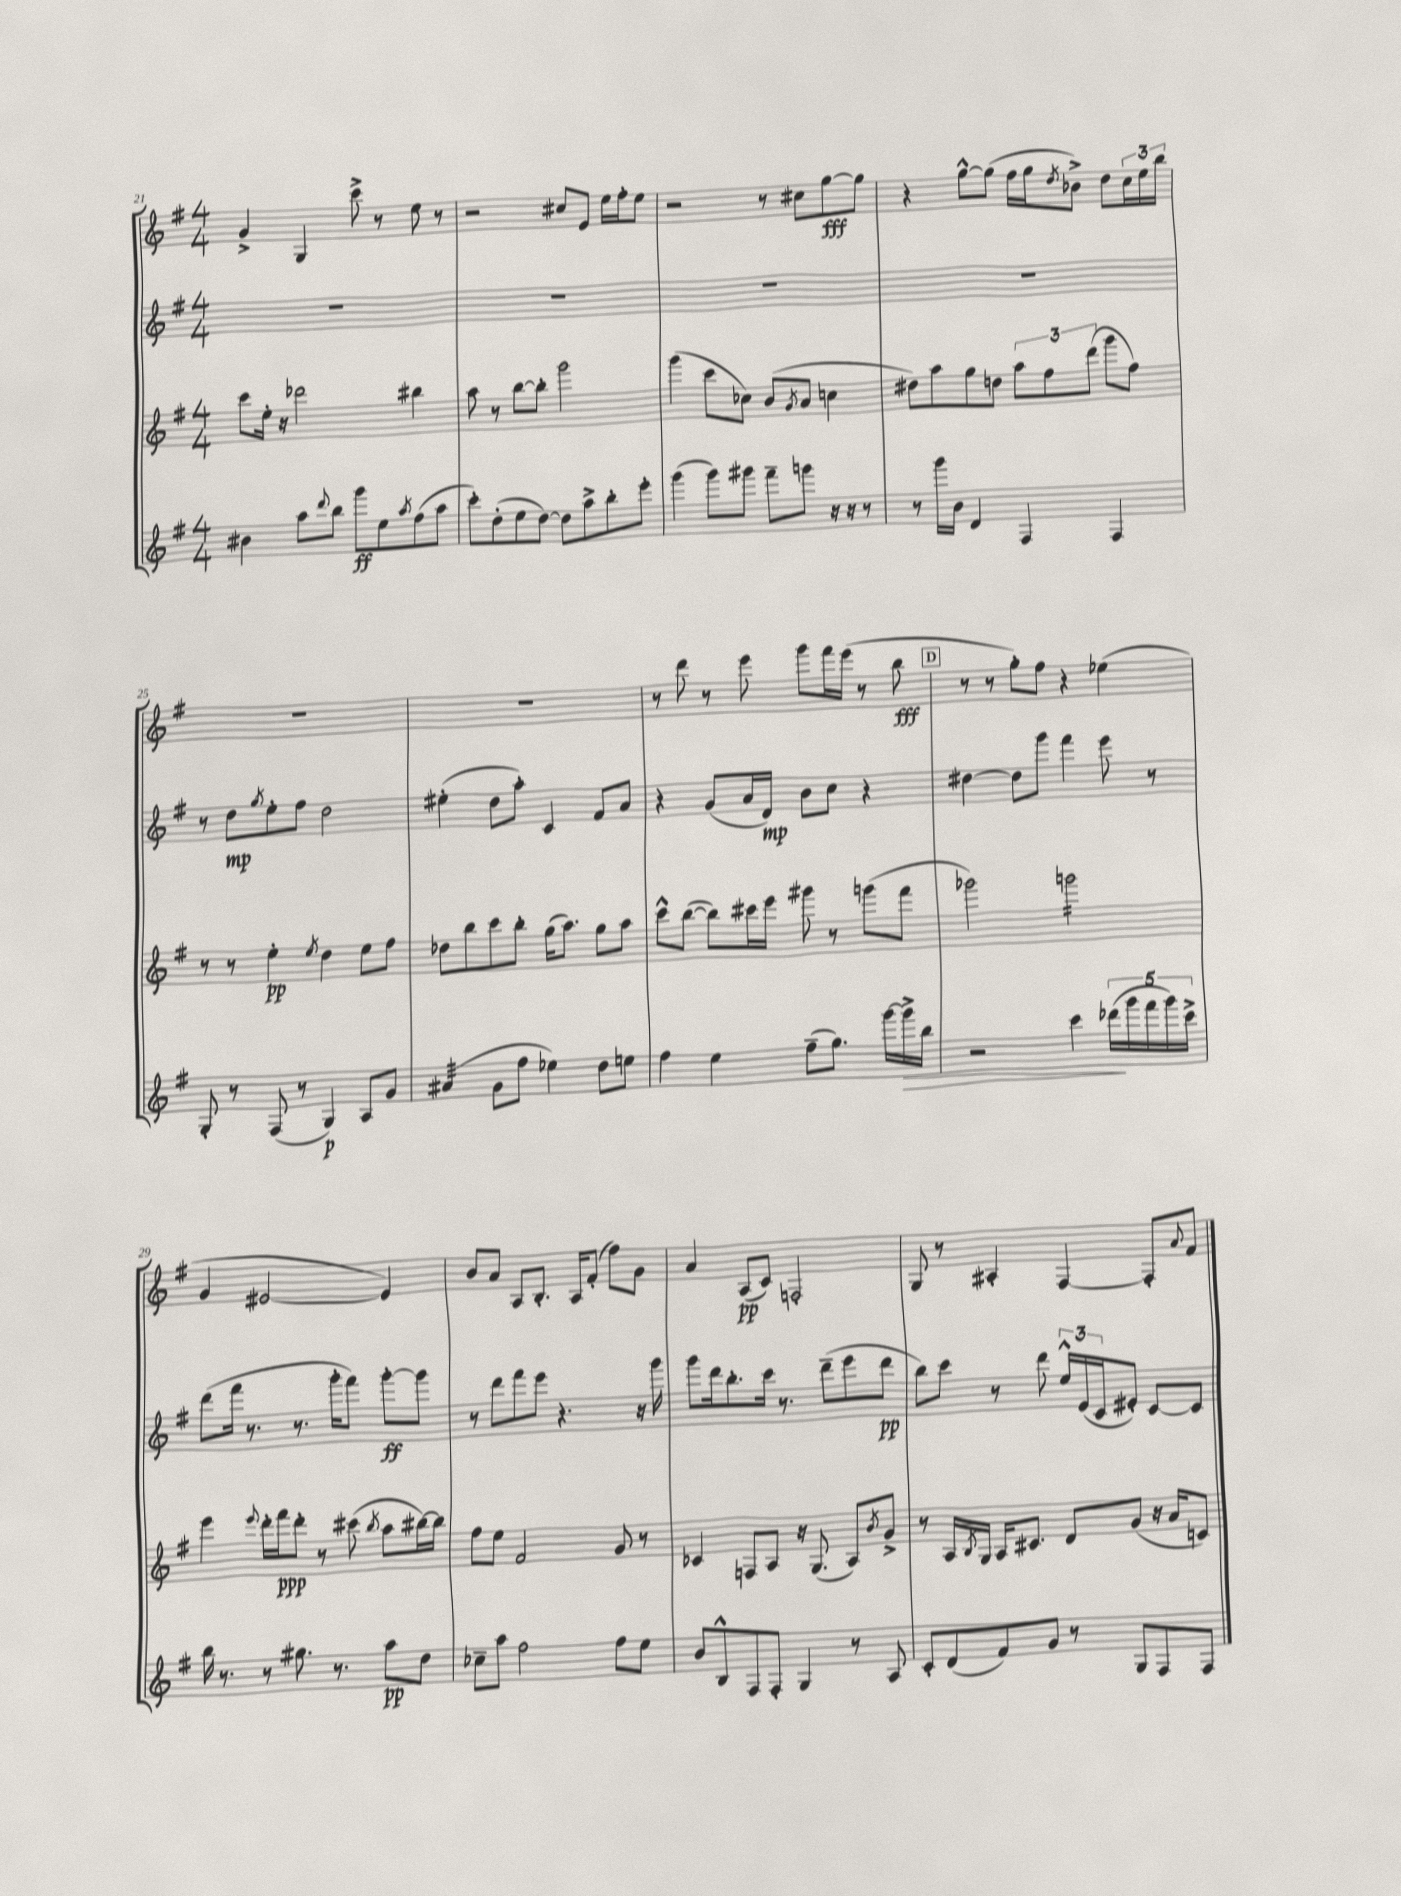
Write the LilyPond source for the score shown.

<<
\new StaffGroup <<
\new Staff = "s0" {
    \clef treble \key g \major \numericTimeSignature \time 4/4
    g'4-> g4 c'''8-> r8 e''8 r8 |
    r2 cis''8 e'8 e''16 fis''16-. e''8 |
    r2 r8 cis''8 g''8~\fff g''8 |
    r4 g''8~-^ g''8( fis''16 g''16 \acciaccatura { d''8 } bes'8->) d''8 \tuplet 3/2 { c''16 e''16 b''16 } |
    R1 |
    R1 |
    r8 d'''8 r8 e'''8 g'''8 fis'''16 e'''16( r8 b''8\fff |
    \mark \markup { \box "D" } r8 r8 g''8-.) fis''8 r4 ees''4( |
    g'4 eis'2~ eis'4) |
    b'8 a'8 a8 b8.-. a16 fis'8-.( fis''8) g'8 |
    a'4 a8\pp( c'8) f2-. |
    g8 r8 ais4-. fis4~ fis8-. \appoggiatura { a'8 } fis'8 \bar "|." |
}
\new Staff = "s1" {
    \clef treble \key g \major \numericTimeSignature \time 4/4
    R1 |
    R1 |
    R1 |
    R1 |
    r8 d''8\mp \acciaccatura { g''8 } e''8-. fis''8 d''2 |
    eis''4-.( d''8 a''8-.) c'4 fis'8 a'8 |
    r4 g'8( a'16 d'16\mp) b'8 c''8 r4 |
    \mark \markup { \box "D" } dis''4~ dis''8 g'''8 fis'''4 e'''8 r8 |
    d'''8( fis'''16 r8. r8. g'''16-. fis'''8) g'''8~-.\ff g'''8 |
    r8 d'''8 fis'''8 e'''8 r4. r16 g'''16 |
    g'''8 d'''16 b''8.-. c'''16 r8. d'''8--( e'''8 d'''8\pp |
    b''8) c'''8 r8 d'''8 \tuplet 3/2 { e''16-^ e'16( c'16 } eis'8-.) c'8~ c'8 \bar "|." |
}
\new Staff = "s2" {
    \clef treble \key g \major \numericTimeSignature \time 4/4
    c'''8 e''16-. r16 des'''2 bis''4 |
    a''8 r8 b''8~ b''8-. g'''2 |
    g'''4( c'''8 ces''8) b'8( \acciaccatura { g'8 } a'8 c''4 |
    dis''8) a''8 g''8 d''8 \tuplet 3/2 { a''8 fis''8 d'''8( } g'''8 fis''8) |
    r8 r8 e''4-.\pp \acciaccatura { e''8 } d''4 e''8 fis''8 |
    des''8 b''8 c'''8 b''8-. g''16( a''8.) g''8 a''8 |
    c'''8-^ b''8~( b''8) cis'''16 e'''16 gis'''8 r8 g'''8( fis'''8 |
    \mark \markup { \box "D" } ges'''2) g'''2:16 |
    e'''4 \appoggiatura { e'''8 } d'''16-. fis'''16\ppp d'''8-. r8 cis'''8( \acciaccatura { b''8 } a''8 bis''16~) bis''16 |
    fis''8 e''8 fis'2 g'8 r8 |
    ces'4 f8 a8 r16 g8.( a8) \acciaccatura { b'8 } g'8-> |
    r8 a16 \acciaccatura { b8 } g16 a16 cis'8. d'8 g'8( r16 a'16 c'8) \bar "|." |
}
\new Staff = "s3" {
    \clef treble \key g \major \numericTimeSignature \time 4/4
    bis'4 a''8 \appoggiatura { d'''8 } b''8 g'''8\ff e''8 \acciaccatura { a''8 } fis''8( a''8 |
    c'''8-.) d''8-.( e''8 d''8~) d''8 a''8-> b''8-. e'''8-. |
    g'''4( g'''8) gis'''8 fis'''8-- g'''8 r16 r16 r8 |
    r8 g'''16 b'16 d'4 fis4 fis4 |
    g8-. r8 fis8( r8 g4\p) a8 g'8 |
    ais'4:32( g'8 fis''8 ees''4) d''8 e''8 |
    fis''4 e''4 fis''8--( g''8.) g'''16~ g'''16->\> b''16 |
    \mark \markup { \box "D" } r2 c'''4 \tuplet 5/4 { des'''16\!( g'''16 fis'''16 g'''16) c'''16-> } |
    b''16 r8. r8 gis''8. r8. a''8\pp d''8 |
    ces''8-- a''8 fis''2 fis''8 e''8 |
    b'8 b8-^ fis8 fis8-. g4 r8 a8 |
    c'8-. d'8( fis'8) g'8 r8 g8 fis8 fis8 \bar "|." |
}
>>
>>
\layout { \context { \Score currentBarNumber = #21 } }
